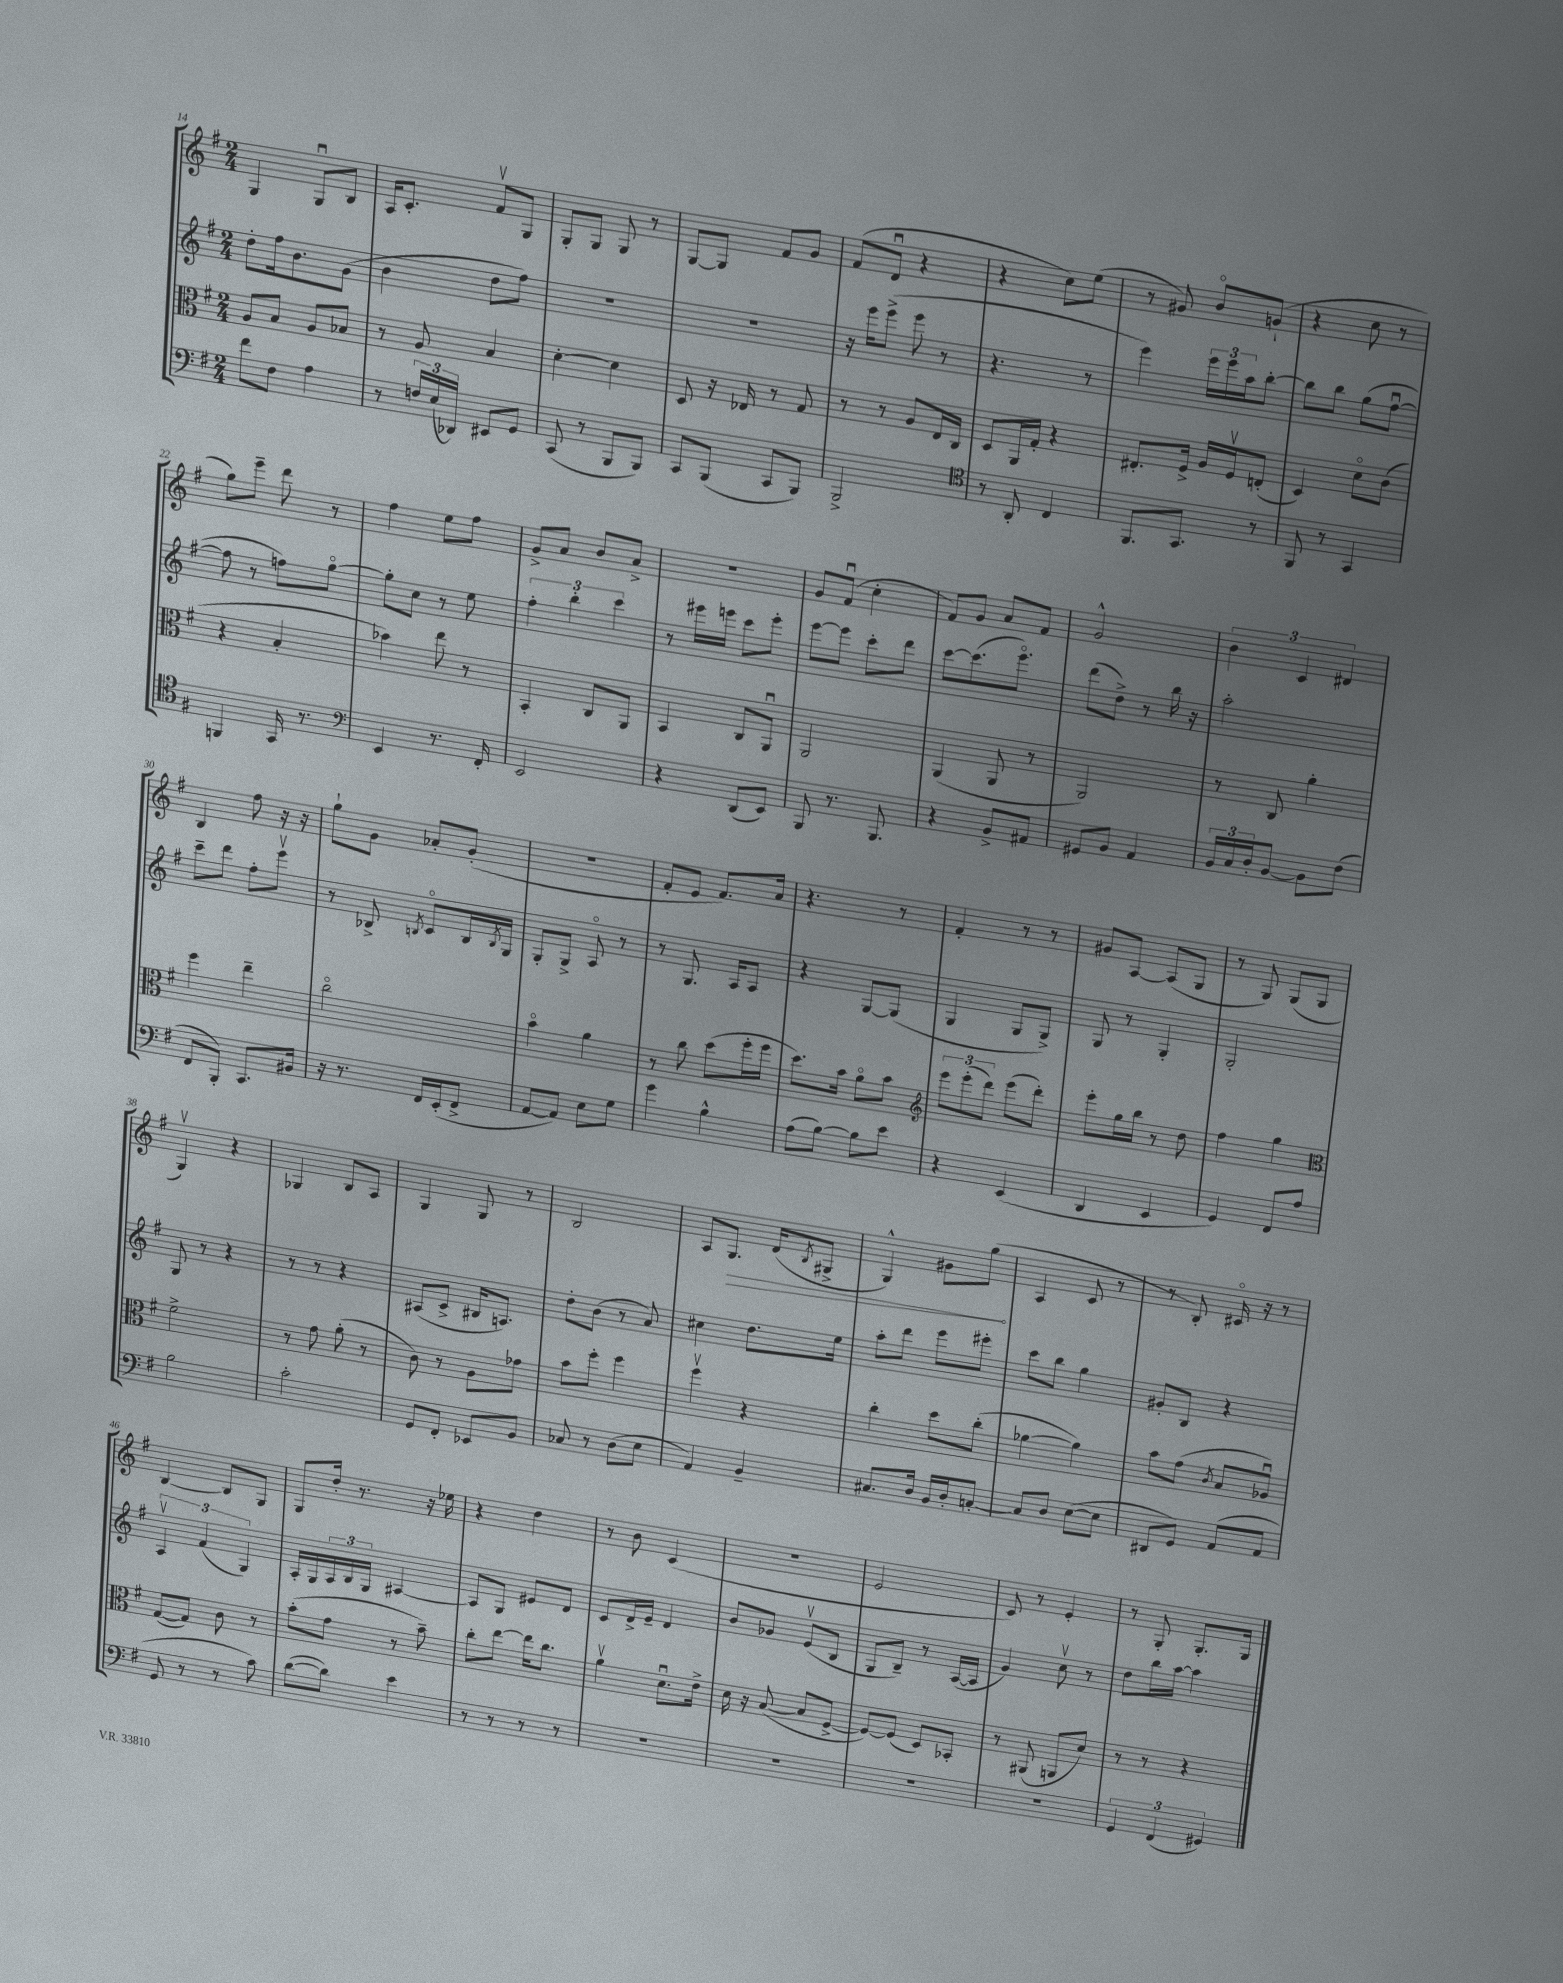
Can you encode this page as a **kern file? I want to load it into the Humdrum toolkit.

**kern	**kern	**kern	**kern	**dynam
*part4	*part3	*part2	*part1	*part1
*staff4	*staff3	*staff2	*staff1	*staff1
*clefF4	*clefC3	*clefG2	*clefG2	*
*k[f#]	*k[f#]	*k[f#]	*k[f#]	*
*M2/4	*M2/4	*M2/4	*M2/4	*
=14	=14	=14	=14	=14
8f#\L	8A/L	8dd'\L	4G/	.
8F#\J	8B/J	16ff#\k	.	.
.	.	8.b\	.	.
4A\	8A/L	.	8Gu/L	.
.	8B-X/J	(8g\J	8B/J	.
=15	=15	=15	=15	=15
8r	8r	4b\	16A/KL	.
.	.	.	8.c'/J	.
24Fn/LL	8A/	.	.	.
(24E/	.	.	.	.
24DD-X/JJ)	.	.	.	.
8EE#X/L	4B/	8dd\L	8f#v/L	.
8GG/J	.	8ff#\J)	8G/J	.
=16	=16	=16	=16	=16
(8CC/	[4d'\	2r	8G'/L	.
8r	.	.	8G/J	.
8BBB/L	4d\]	.	8G/	.
8BBB/J)	.	.	8r	.
=17	=17	=17	=17	=17
8CC/L	8D/	2r	[8G/L	.
(8BBB/J	16r	.	8G/J]	.
.	16E-X/	.	.	.
8CC/L	8r	.	8f#/L	.
8BBB/J)	8G/	.	8g/J	.
=18	=18	=18	=18	=18
2BBB^/	8r	16r	(8f#/L	.
.	.	16eee\KL	.	.
.	8r	(8eee^\J	8du/J	.
.	8A/L	8eee\	4r	.
.	16E/L	8r	.	.
.	16C/JJ	.	.	.
=19	=19	=19	=19	=19
*clefC4	*	*	*	*
8r	8D/L	4.r	4r	.
8AA'/	16AA/L	.	.	.
.	16G'/JJ	.	.	.
4C/	4r	.	8cc\L)	.
.	.	8r	(8ee\J	.
=20	=20	=20	=20	=20
8.FF#/L	8.E#X'/L	4eee\)	8r	.
.	.	.	8g#X/)	.
8.GG/J	16F#^/Jk	.	.	.
.	16A/LL	24eee\LL	8b/L	.
.	.	24eee\	.	.
.	16F#v/J	.	.	.
.	.	24aa\J	.	.
8r	(8En'/J	[8bb'\J	(8gn`/J	.
=21	=21	=21	=21	=21
8FF#/	4D/)	8bb\L]	4r	.
8r	.	8bb\J	.	.
4GG/	8d\L	(8gg\L	8cc\	.
.	(8c\J	[8ff#u\J	8r	.
!!LO:LB:g=z
=22	=22	=22	=22	=22
4FFn/	4r	8ff#\]	8gg\L)	.
.	.	8r	8eee~\J	.
16GG/	4B'/	8ffn\L)	8ddd\	.
8.r	.	.	.	.
.	.	[8gg\J	8r	.
=23	=23	=23	=23	=23
*clefF4	*	*	*	*
4EE/	4b-X\)	8gg'\L]	4ff#\	.
.	.	8cc\J	.	.
8.r	8ee\	8r	8ee\L	.
.	8r	8ee\	8ff#\J	.
16FF#'/	.	.	.	.
=24	=24	=24	=24	=24
2EE/	4BB'/	6ff#'\	8g^/L	.
.	.	.	8a/J	.
.	.	6bb'\	.	.
.	8C/L	.	8b/L	.
.	.	6ccc\	.	.
.	8AA/J	.	8a^/J	.
=25	=25	=25	=25	=25
4r	4BB/	8r	2r	.
.	.	16eee#X\LL	.	.
.	.	16eeen\JJ	.	.
(8DD/L	8C/L	8ccc\L	.	.
8EE/J)	8AAu/J	8eee'\J	.	.
=26	=26	=26	=26	=26
8BBB/	2AA/	[8eee\L	8g/L	.
8.r	.	8eee\J]	(8f#u/J	.
.	.	8ccc'\L	4cc'\	.
8.BBB/	.	.	.	.
.	.	8ddd\J	.	.
=27	=27	=27	=27	=27
4r	(4AA/	[8ccc\L	8f#/L)	.
.	.	(8.ccc\]	8g/J	.
8BB^/L	8AA/	.	8a/L	.
.	.	8.eee\J)	.	.
8AA#X/J	8r	.	8f#/J	.
=28	=28	=28	=28	=28
8GG#X/L	2AA/)	(8ddd\L	2g^^/	.
8BB/J	.	8dd^\J)	.	.
4AA/	.	8r	.	.
.	.	16bb\	.	.
.	.	16r	.	.
=29	=29	=29	=29	=29
24BB/LL	8r	2aa'\	6b\	.
24C/	.	.	.	.
24D'/J	.	.	.	.
[8BB/J	8C/	.	.	.
.	.	.	6c/	.
8BB\L]	4a'\	.	.	.
.	.	.	6d#X/	.
(8F#\J	.	.	.	.
!!LO:LB:g=z
=30	=30	=30	=30	=30
8FF#/L	4ff#\	8ccc~\L	4B/	.
8BBB'/J)	.	8ddd\J	.	.
8.CC/L	4ee~\	8ff#'\L	8ff#\	.
.	.	8eeev\J	16r	.
16BB#X/Jk	.	.	16r	.
=31	=31	=31	=31	=31
16r	2cc\	8r	8gg`\L	.
8.r	.	.	.	.
.	.	8B-X^/	8g\J	.
.	.	8qBn/	.	.
16FF#/LL	.	8c/L	8a-X'/L	.
(16EE'/J	.	.	.	.
8FF#^/J	.	16B/L	(8g'/J	.
.	.	8qB/	.	.
.	.	16G/JJ	.	.
=32	=32	=32	=32	=32
[8AA/L	4b\	8G'/L	2r	.
8AA/J])	.	8G^/J	.	.
8E\L	4a\	8A/	.	.
8G\J	.	8r	.	.
=33	=33	=33	=33	=33
4g\	8r	8r	8f#'/L	.
.	8cc\	8.G/	8e/J	.
4B^^\	(8dd\L	.	8.f#/L)	.
.	.	16A/KL	.	.
.	16ff#'\L	8A/J	.	.
.	16ff#\JJ	.	16a/Jk	.
=34	=34	=34	=34	=34
(8A\L	8.dd\L)	4r	4.r	.
[8B\J)	.	.	.	.
.	16b\Jk	.	.	.
8B\L]	8a\L	[8G/L	.	.
8e\J	8b\J	(8G/J]	8r	.
=35	=35	=35	=35	=35
*	*clefG2	*	*	*
4r	12eee\L	4G/	4f#'/	.
.	(12eee'\	.	.	.
.	12ddd\J)	.	.	.
(4EE/	(8eee\L	8G/L	8r	.
.	8ddd'\J)	8G^/J)	8r	.
=36	=36	=36	=36	=36
4DD/	8eee'\L	8G/	8g#X/L	.
.	16gg\L	8r	[8A/J	.
.	16bb\JJ	.	.	.
4EE/	8r	4G'/	(8A/L]	.
.	8dd\	.	8G/J	.
=37	=37	=37	=37	=37
4GG/)	4ff#\	2G'/	8r	.
.	.	.	8G/)	.
8FF#/L	4gg\	.	(8G/L	.
8A/J	.	.	8G/J	.
!!LO:LB:g=z
=38	=38	=38	=38	=38
*	*clefC3	*	*	*
2B\	2f#^\	8G/	4Gv/)	.
.	.	8r	.	.
.	.	4r	4r	.
=39	=39	=39	=39	=39
2c'\	8r	8r	4G-X/	.
.	8g\	8r	.	.
.	(8a'\	4r	8B/L	.
.	8r	.	8A/J	.
=40	=40	=40	=40	=40
8GG/L	8c\)	(8A#X/L	4G/	.
8FF#'/J	8r	8c^/J	.	.
8EE-X/L	8A\L	16B#X/KL	8G/	.
.	.	8.An/J)	.	.
8BB/J	8g-X\J	.	8r	.
=41	=41	=41	=41	=41
8C-X/	8b\L	8dd'\L	2B/	.
8r	8ff#'\J	(8b\J	.	.
(8D\L	4ff#\	8r	.	.
8E\J	.	8a/)	.	.
=42	=42	=42	=42	=42
4AA/)	4ff#v\	4cc#X\	8A/L	.
!	!	!	!	!LO:HP:b
.	.	.	8.G/J	>
4BB~/	4r	8.dd\L	.	.
.	.	.	(16d/KL	.
.	.	.	8qB/	.
.	.	.	8G#X^/J	.
.	.	16ee\Jk	.	.
=43	=43	=43	=43	=43
8.C#X/L	4cc'\	8aa'\L	4G^^/)	.
.	.	8ddd\J	.	.
16D/Jk	.	.	.	.
16BB/LL	8dd\L	8eee\L	8g#X\L	.
16D'/J	.	.	.	.
[8Cn'/J	(8cc'\J	8eee#X'\J	(8gg\J	.
.	.	.	.	]
=44	=44	=44	=44	=44
8C/L]	[4a-X\	8ccc\L	4A/	.
8D/J	.	8bb\J	.	.
([8E\L	4a-\])	4gg\	8c/	.
8E\J]	.	.	8r	.
=45	=45	=45	=45	=45
8DD#X/L	8b\L	8g#X'/L	8r	.
8GG/J)	(8g\J	8B/J	8B'/)	.
.	8qc/	.	.	.
(8AA/L	8B/L	4r	16c#X/	.
.	.	.	16r	.
8AA/J	8A-Xu/J)	.	8r	.
!!LO:LB:g=z
=46	=46	=46	=46	=46
8GG/	([8G/L	6Av/	[4B/	.
8r	8G/J])	.	.	.
.	.	(6f#/	.	.
8r	8c\	.	8B/L]	.
.	.	6G/)	.	.
8c\)	8r	.	8G/J	.
=47	=47	=47	=47	=47
([8d\L	(8b'\L	16A'/LL	8G/L	.
.	.	16G/	.	.
8d\J])	8g\J	24A/	16dd'/Jk	.
.	.	24B/	.	.
.	.	.	8.r	.
.	.	24G/JJ	.	.
4e\	8r	[4A#X/	.	.
.	8b~\)	.	16r	.
.	.	.	16ee-X\	.
=48	=48	=48	=48	=48
8r	8cc'\L	8A#/L]	4r	.
8r	[8ee\J	8G/J	.	.
8r	16ee\KL]	8e#X/L	4dd\	.
.	8.cc\J	.	.	.
8r	.	8d/J	.	.
=49	=49	=49	=49	=49
2r	4av\	8c/L	8r	.
.	.	16d^/L	8b\	.
.	.	16e~/JJ	.	.
.	8.du\L	4d/	(4c/	.
.	16e^\Jk	.	.	.
=50	=50	=50	=50	=50
2r	16d\	8b/L	2r	.
.	16r	.	.	.
.	([8B/	8g-X/J	.	.
.	8B/L]	(8ev/L	.	.
.	[8F#^/J	8B/J	.	.
=51	=51	=51	=51	=51
2r	8F#/L_)	8G/L	2e/	.
.	(8F#/J]	8B~/J)	.	.
.	8D/L)	8r	.	.
.	8BB-X'/J	([16A/LL	.	.
.	.	16A/JJ]	.	.
=52	=52	=52	=52	=52
2r	8r	4g/)	8c/)	.
.	(8AA#X/	.	8r	.
.	8AAn/L	8ccv\	4e'/	.
.	8d/J)	8r	.	.
=53	=53	=53	=53	=53
6GG/	8r	8dd\L	8r	.
.	8r	16bb\L	8G'/	.
(6FF#/	.	.	.	.
.	.	[16aa\JJ	.	.
.	4r	4aa\]	8.G'/L	.
6GG#X/)	.	.	.	.
.	.	.	16G/Jk	.
==	==	==	==	==
*-	*-	*-	*-	*-
